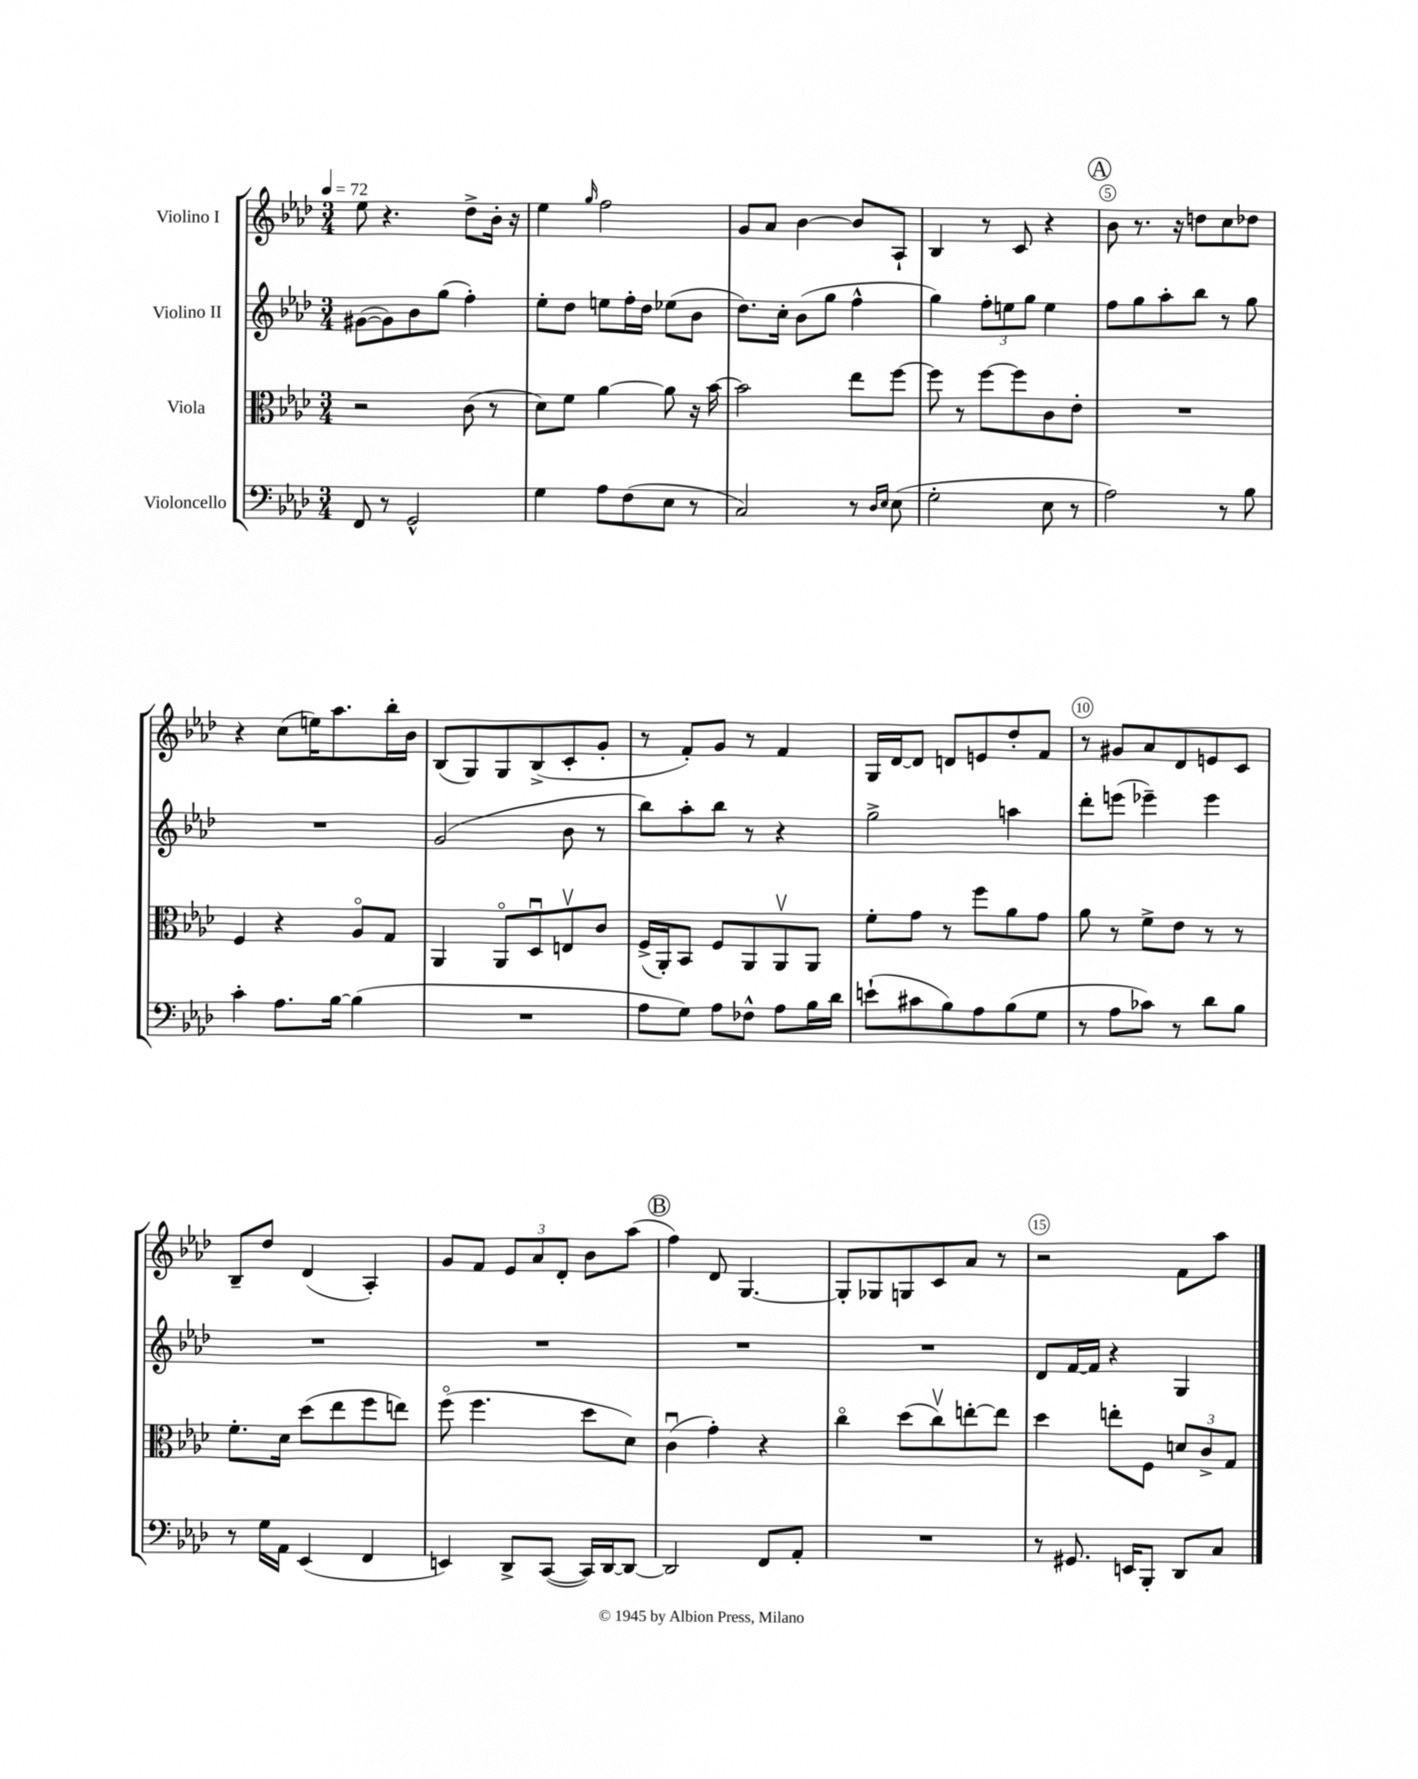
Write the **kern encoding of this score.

**kern	**kern	**kern	**kern
*staff4	*staff3	*staff2	*staff1
*clefF4	*clefC3	*clefG2	*clefG2
*k[b-e-a-d-]	*k[b-e-a-d-]	*k[b-e-a-d-]	*k[b-e-a-d-]
*M3/4	*M3/4	*M3/4	*M3/4
*MM72	*MM72	*MM72	*MM72
8FF	2r	([8g#	8ee-
8r	.	8g#])	4.r
2GG^^	.	8b-	.
.	.	(8gg	.
.	(8c	4ff')	8dd-^
.	8r	.	16b-'
.	.	.	16r
=	=	=	=
4G	8d-)	8ee-'	4ee-
.	8f	8dd-	.
.	.	.	16qqgg
8A-	[4a-	8ee	2ff
(8F	.	16ff'	.
.	.	16dd-	.
8E-	8a-]	(8ee-	.
8r	16r	8b-	.
.	[16b-	.	.
=	=	=	=
2C)	2b-]	8.dd-)	8g
.	.	.	8a-
.	.	16cc'	.
.	.	(8b-	[4b-
.	.	8gg	.
8r	8ee-	4ff^^	8b-]
16qqD-	.	.	.
16qqE-	.	.	.
(8E-	[8ff	.	8A-`
=	=	=	=
2G'	8ff]	4gg)	4B-
.	8r	.	.
.	[8ff	12ff'	8r
.	.	12ee	.
.	8ff]	.	8c
.	.	12gg	.
8E-	8c	4ee	4r
8r	8e-'	.	.
=	=	=	=
2A-)	2.r	8ff	8b-
.	.	8gg	8.r
.	.	8aa-'	.
.	.	.	16r
.	.	8bb-	8dd
8r	.	8r	8cc
8B-	.	8gg	8dd-
=	=	=	=
4c'	4F	2.r	4r
8.A-	4r	.	(8cc
.	.	.	16ee)
[16B-	.	.	8.aa-
(4B-]	8A-o	.	.
.	8G	.	16bb-'
.	.	.	16b-
=	=	=	=
2.r	4AA-	(2g	(8B-
.	.	.	8G)
.	8AA-o	.	8G
.	8D-u	.	(8B-^
.	8Ev	8b-	8c'
.	8c	8r	8g'
=	=	=	=
8A-	(16F^	8bb-)	8r
.	16AA-')	.	.
8G)	8BB-	8aa-'	8f')
8A-	8F	8bb-	8g
8F-^^	8AA-	8r	8r
8A-	8AA-v	4r	4f
16B-	8AA-	.	.
16d-	.	.	.
=	=	=	=
(8e`	8f'	2gg^	16G
.	.	.	[16d-
8c#	8g	.	8d-]
8B-)	8r	.	8d
8A-	8ff	.	8e
(8B-	8a-	4aa	8dd-'
8G	8g	.	8f
=	=	=	=
8r	8a-	8ddd-'	8r
8A-	8r	(8eee	8g#
8c-)	8f^	4eee-~)	8a-
8r	8e-	.	8d-
8d-	8r	4eee-	8e
8B-	8r	.	8c
=	=	=	=
8r	8.f'	2.r	8B-~
16G	.	.	8dd-
16AA-	16d-	.	.
(4EE-	(8dd-	.	(4d-
.	8ee-	.	.
4FF	8ff	.	4A-')
.	8ee)	.	.
=	=	=	=
4EE)	(8ffo	2.r	8g
.	4.ff	.	8f
8DD-^	.	.	12e-
.	.	.	12a-
([8CC	.	.	.
.	.	.	12d-'
16CC])	8dd-	.	8b-
[16DD-	.	.	.
8DD-_	8d-)	.	(8aa-
=	=	=	=
2DD-]	(4cu	2.r	4ff)
.	4g')	.	8d-
.	.	.	[4.G
8FF	4r	.	.
8AA-'	.	.	.
=	=	=	=
2.r	4cco	2.r	8G']
.	.	.	8G-
.	(8dd-	.	8G
.	8ccv)	.	8c
.	[8ee'	.	8a-
.	8ee]	.	8r
=	=	=	=
8r	4dd-	8d-	2r
8.GG#	.	[16f	.
.	.	16f]	.
.	8ee'	4r	.
16EE	.	.	.
8BBB-'	8F	.	.
8DD-	12d	4G	8f
.	12c^	.	.
8C	.	.	8aa-
.	12G	.	.
==	==	==	==
*-	*-	*-	*-
